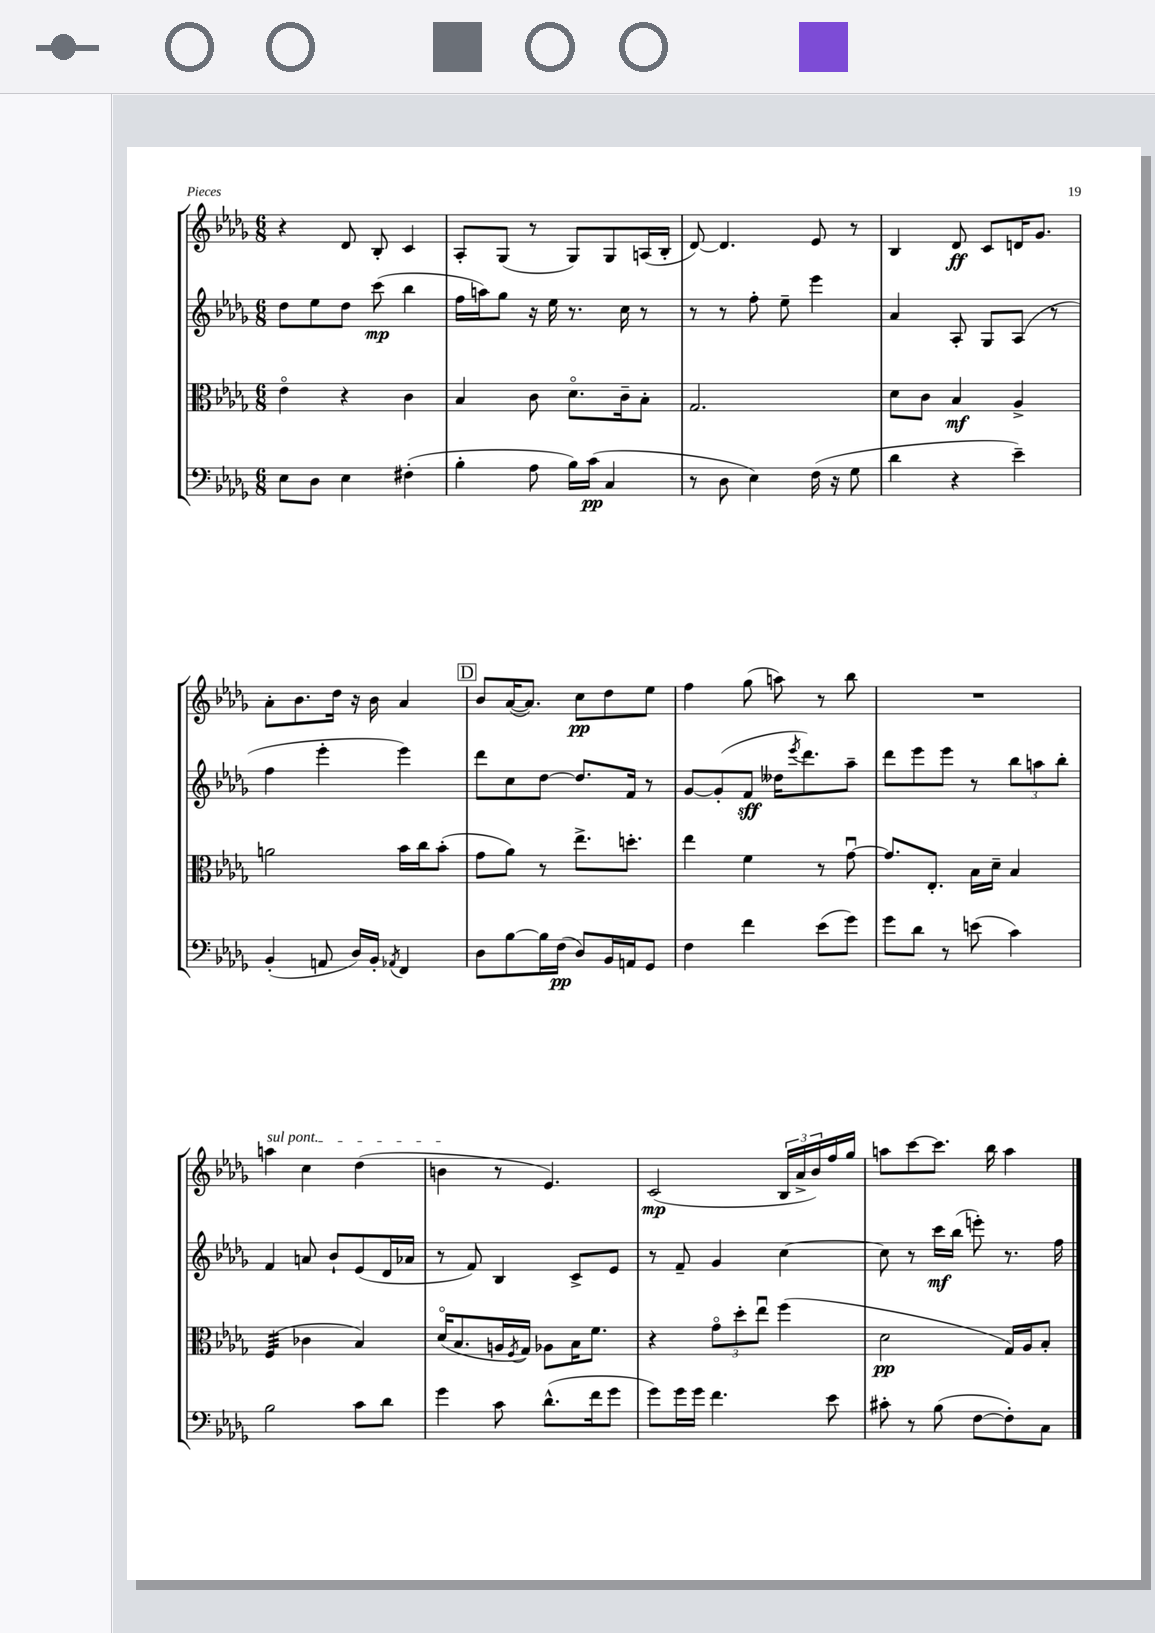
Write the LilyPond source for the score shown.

<<
\new StaffGroup <<
\new Staff = "s0" {
    \clef treble \key des \major \numericTimeSignature \time 6/8
    r4 des'8 bes8-. c'4 |
    aes8-. ges8( r8 ges8) ges8 a16( bes16-. |
    des'8~) des'4. ees'8 r8 |
    bes4 des'8\ff c'8 d'16 ges'8. |
    aes'8-. bes'8. des''16 r16 bes'16 aes'4 |
    \mark \markup { \box "D" } bes'8 aes'16~( aes'8.) c''8\pp des''8 ees''8 |
    f''4 ges''8( a''8) r8 bes''8 |
    R2. |
    \once \override TextSpanner.bound-details.left.text = \markup { \italic "sul pont." } a''4\startTextSpan c''4 des''4( |
    b'4\stopTextSpan r8 ees'4.) |
    c'2\mp( \tuplet 3/2 { bes16 aes'16-> bes'16) } f''16 ges''16 |
    a''8 c'''8~ c'''8. bes''16 a''4 \bar "|." |
}
\new Staff = "s1" {
    \clef treble \key des \major \numericTimeSignature \time 6/8
    des''8 ees''8 des''8 c'''8\mp( bes''4 |
    f''16 a''16) ges''8 r16 ees''16 r8. c''16 r8 |
    r8 r8 f''8-. ees''8-- ees'''4 |
    aes'4 aes8-. ges8 aes8( r8 |
    f''4 ees'''4-. ees'''4) |
    \mark \markup { \box "D" } des'''8 c''8 des''8~ des''8. f'16 r8 |
    ges'8~ ges'8-.( f'8\sff deses''16 \acciaccatura { ees'''8 } des'''8.) aes''8-- |
    des'''8 ees'''8 ees'''8 r8 \tuplet 3/2 { bes''8 a''8 bes''8-. } |
    f'4 a'8 bes'8-! ees'8( des'16 aes'16 |
    r8 f'8) bes4 c'8-> ees'8 |
    r8 f'8-- ges'4 c''4~ |
    c''8 r8 c'''16\mf bes''16( e'''8-.) r8. f''16 \bar "|." |
}
\new Staff = "s2" {
    \clef alto \key des \major \numericTimeSignature \time 6/8
    ees'4\flageolet r4 c'4 |
    bes4 c'8 des'8.\flageolet c'16-- bes8-. |
    ges2. |
    des'8 c'8 bes4\mf aes4-> |
    a'2 bes'16 c''16 bes'8-.( |
    \mark \markup { \box "D" } ges'8 aes'8) r8 ees''8.-> d''8.-. |
    ees''4 f'4 r8 ges'8~\downbow |
    ges'8. ees8.-. bes16 des'16-- bes4 |
    f4:32( ces'4 bes4) |
    des'16\flageolet( bes8. a16 \acciaccatura { f8 } ges16) aes8 bes16 f'8. |
    r4 \tuplet 3/2 { ges'8\flageolet des''8-. ees''8\downbow } f''4( |
    des'2\pp ges16) aes16 bes8-. \bar "|." |
}
\new Staff = "s3" {
    \clef bass \key des \major \numericTimeSignature \time 6/8
    ees8 des8 ees4 fis4-.( |
    bes4-. aes8 bes16) c'16\pp( c4 |
    r8 des8 ees4) f16( r16 ges8 |
    des'4 r4 ees'4--) |
    bes,4-.( a,8 des16) bes,16-. \acciaccatura { aes,8 } f,4 |
    \mark \markup { \box "D" } des8 bes8~ bes16 f16\pp( des8) bes,16 a,16 ges,8 |
    f4 f'4 ees'8( ges'8) |
    ges'8 des'8 r8 e'8( c'4) |
    bes2 c'8 des'8 |
    ges'4 c'8 des'8.-^( f'16 ges'8 |
    ges'8) ges'16 ges'16 f'4. ees'8 |
    cis'8-. r8 bes8( f8~ f8-.) c8 \bar "|." |
}
>>
>>
\layout { \context { \Score \remove "Bar_number_engraver" } }
